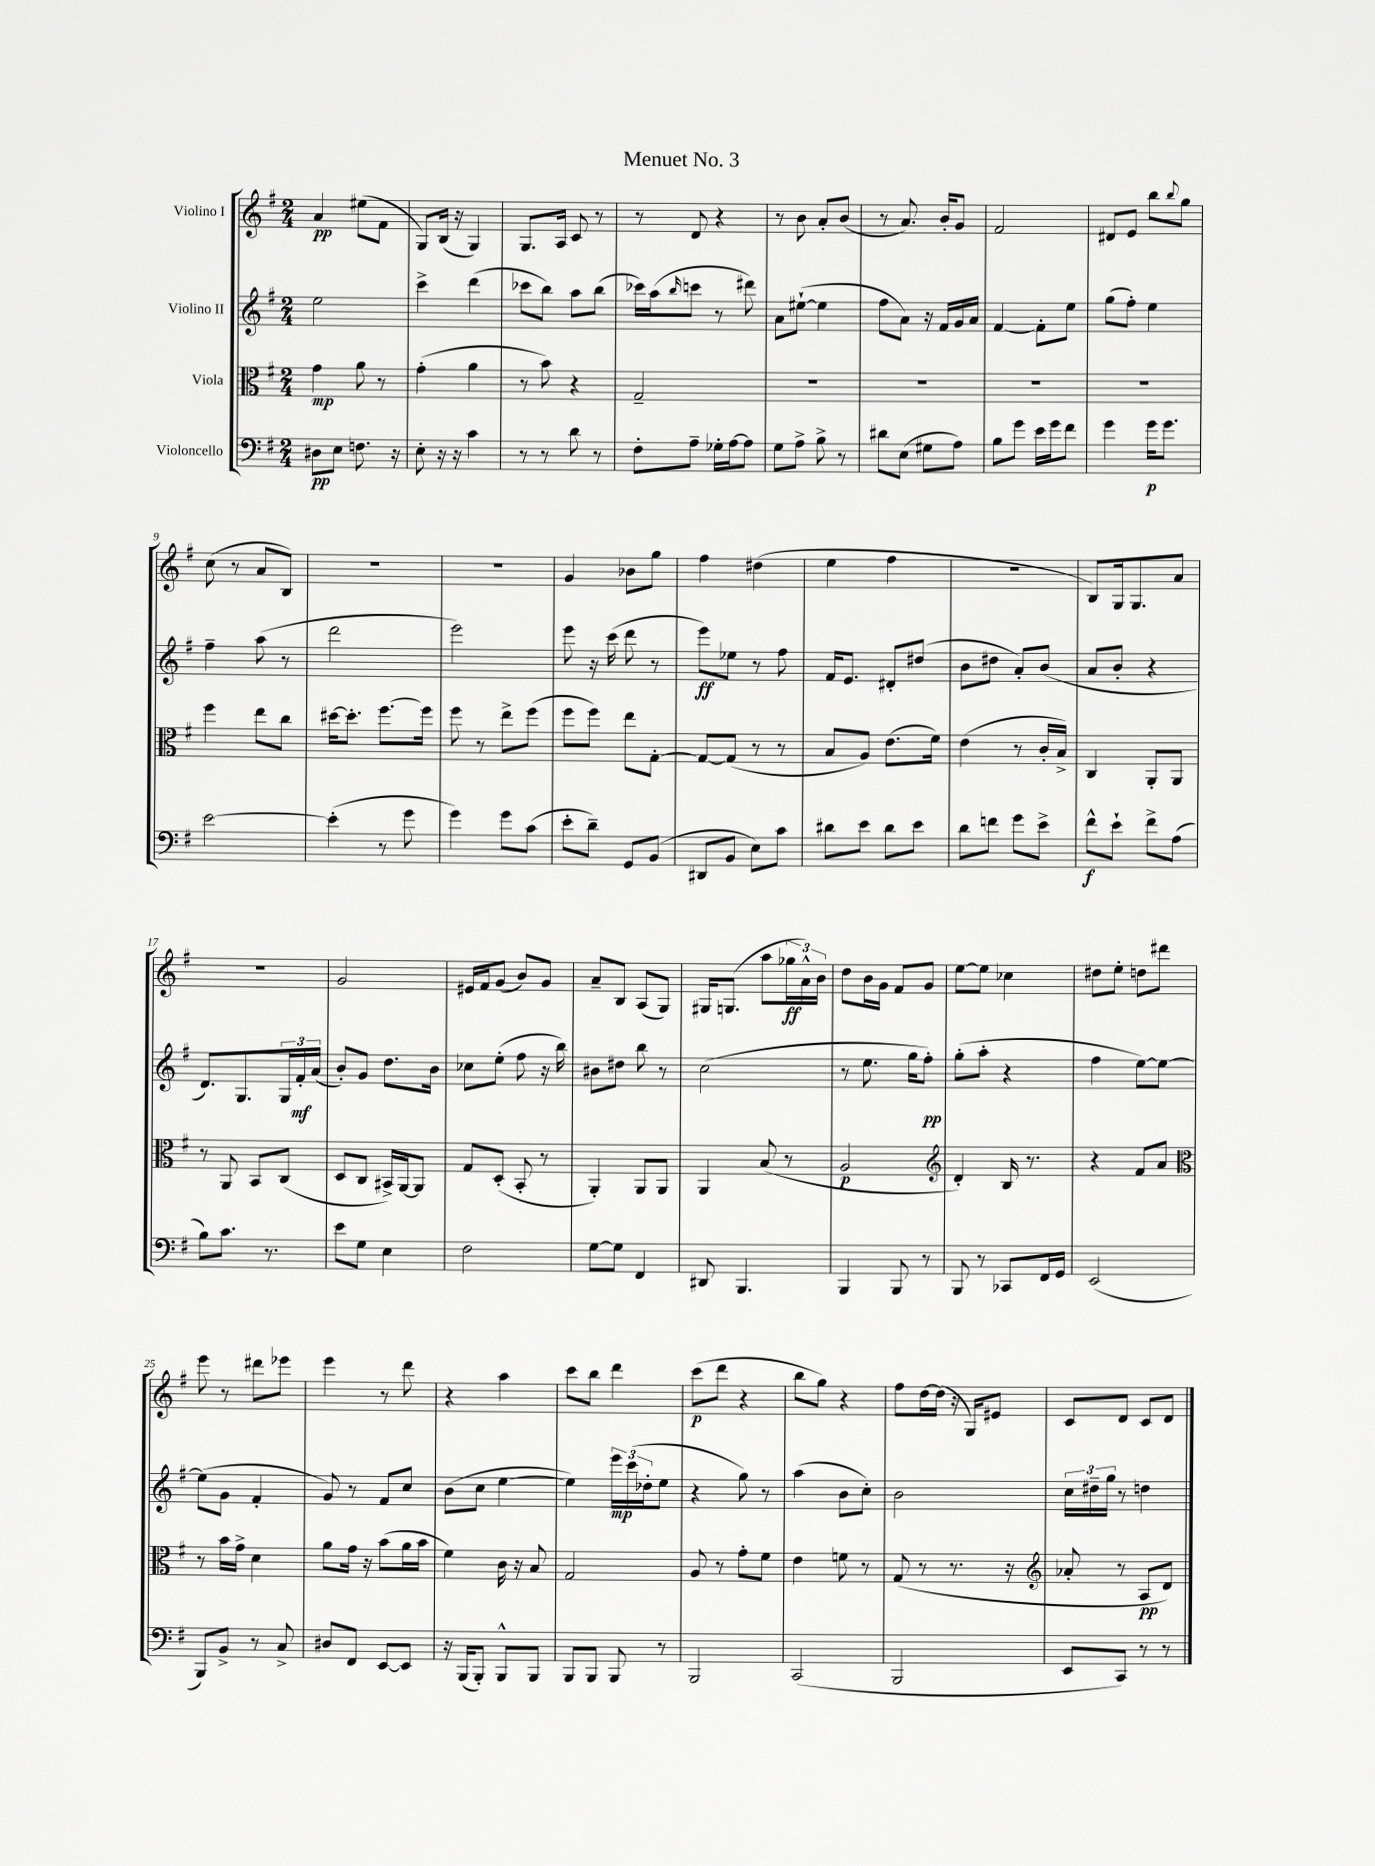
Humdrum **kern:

**kern	**kern	**kern	**kern
*staff4	*staff3	*staff2	*staff1
*clefF4	*clefC3	*clefG2	*clefG2
*k[f#]	*k[f#]	*k[f#]	*k[f#]
*M2/4	*M2/4	*M2/4	*M2/4
8D#	4g	2ee	4a
8E	.	.	.
8.F	8a	.	(8ee#
.	8r	.	8f#
16r	.	.	.
=	=	=	=
8E'	(4g'	4ccc^	8G)
16r	.	.	(16B
16r	.	.	16r
4c	4a	(4ddd	4G)
=	=	=	=
8r	8r	8ccc-	8.G
8r	8b)	8bb)	.
.	.	.	16A
8d	4r	8aa	8c
8r	.	(8bb	8r
=	=	=	=
8F#'	2G~	16ccc-)	8r
.	.	(16aa	.
.	.	16qqbb	.
8A~	.	8ccc	8d
16G-'	.	8r	4r
[16A	.	.	.
8A]	.	8ddd#)	.
=	=	=	=
8G	2r	8a	8r
8A^	.	([8ee#`	8b
8B^	.	4ee#]	8a'
8r	.	.	(8b
=	=	=	=
8d#	2r	8ff#	8r
(8E	.	8a)	8.a)
8G#	.	16r	.
.	.	16f#	16b'
8A)	.	16g	8g
.	.	16a	.
=	=	=	=
8B	2r	[4f#	2f#
8g	.	.	.
16e	.	8f#']	.
16g	.	.	.
8f#	.	8ee	.
=	=	=	=
4g	2r	(8gg	8d#
.	.	8ff#')	8e
16g	.	4ee	8bb
8.g	.	.	.
.	.	.	8qqbb
.	.	.	8gg
=	=	=	=
[2e	4ff#	4ff#~	(8cc
.	.	.	8r
.	8ee	(8aa	8a
.	8cc	8r	8B)
=	=	=	=
(4e']	[16dd#	2ddd	2r
.	8.dd#']	.	.
8r	[8.ff#	.	.
8g	.	.	.
.	16ff#]	.	.
=	=	=	=
4g)	8ff#	2eee)	2r
.	8r	.	.
8g	8ee^	.	.
(8c	(8ff#	.	.
=	=	=	=
8e'	8ff#	8eee	4g
8d~)	8ff#)	16r	.
.	.	(16ccc	.
8GG	8ee	8ddd	8b-
(8BB	[8G'	8r	8gg
=	=	=	=
8DD#	8G_	8eee)	4ff#
8BB	(8G]	8ee-	.
8E)	8r	8r	(4dd#
8c	8r	8ff#	.
=	=	=	=
8d#	8B	16f#	4ee
.	.	8.e	.
8e	8A)	.	.
8d#	(8.e	8d#'	4ff#
8e	.	(8dd#	.
.	16f#)	.	.
=	=	=	=
8d	(4e	8b	2r
8f	.	8dd#	.
8g	8r	8a')	.
8e^	16c'	(8b	.
.	16B^)	.	.
=	=	=	=
8f#^^	4C	8a	8B)
8e`	.	8b'	16G
.	.	.	8.G
8f#^	8AA'	4r	.
(8A	8AA	.	8a
=	=	=	=
8B)	8r	8.d)	2r
8.c	8AA	.	.
.	.	8.G	.
.	8BB	.	.
8.r	.	.	.
.	(8C	24G	.
.	.	24f#'	.
.	.	(24a	.
=	=	=	=
8e	8D	8b')	2g
8G	8C	8g	.
4E	16BB#^)	8.dd	.
.	[16AA	.	.
.	8AA]	.	.
.	.	16b	.
=	=	=	=
2F#	8G	8cc-	16e#
.	.	.	16f#
.	(8D'	(8ee'	(8g
.	8BB'	8ff#	8b)
.	8r	16r	8g
.	.	16bb)	.
=	=	=	=
[8G	4AA')	8b#	8a~
8G]	.	8dd#	8B
4FF#	8AA	8bb	(8A
.	8AA	8r	8G)
=	=	=	=
8DD#	4AA	(2cc	16G#
.	.	.	(8.G
4.BBB	.	.	.
.	(8B	.	8aa
.	8r	.	24gg-
.	.	.	24a^^)
.	.	.	24b
=	=	=	=
4BBB	2A	8r	8dd
.	.	8.ee	16b
.	.	.	16g
8BBB	.	.	8f#
.	.	16gg	.
8r	.	8ff#')	8g
=	=	=	=
*	*clefG2	*	*
8BBB	4d')	(8gg'	[8ee
8r	.	8aa'	8ee]
8CC-	16B	4r	4cc-
.	8.r	.	.
16FF#	.	.	.
16GG	.	.	.
=	=	=	=
(2EE	4r	4ff#	8dd#
.	.	.	8ee'
.	8f#	[8ee)	8dd
.	8a	8ee_	8ddd#
=	=	=	=
*	*clefC3	*	*
8BBB)	8r	(8ee]	8eee
8BB^	16b	8g	8r
.	16g^	.	.
8r	4d	4f#'	8ddd#
8C^	.	.	8eee-
=	=	=	=
8D#	8a	8g)	4eee
8FF#	16g	8r	.
.	16r	.	.
[8EE	(8b	8f#	8r
8EE]	16a	8cc	8ddd
.	16b	.	.
=	=	=	=
16r	4f#)	(8b	4r
(16BBB	.	.	.
8BBB')	.	8cc	.
8BBB^^	16c	[4ee	4aa
.	16r	.	.
8BBB	8B	.	.
=	=	=	=
8BBB	2G	4ee])	8ccc
8BBB	.	.	8bb
8BBB	.	24eee	4ddd
.	.	(24ccc	.
.	.	24dd-'	.
8r	.	8ee	.
=	=	=	=
2BBB	8A	4r	(8ccc
.	8r	.	8ddd
.	8g'	8gg)	4r
.	8f#	8r	.
=	=	=	=
(2CC	4e	(4aa	8bb
.	.	.	8gg)
.	8f	8b	4r
.	8r	8cc')	.
=	=	=	=
2BBB	(8G	2b	8ff#
.	8r	.	[16dd
.	.	.	(16dd]
.	8.r	.	16r
.	.	.	16G)
.	.	.	8e#
.	16r	.	.
=	=	=	=
*	*clefG2	*	*
8EE	8a-'	24cc	8c
.	.	24dd#~	.
.	.	24gg	.
8CC)	8r	8r	8d
8r	8A	4dd	8c
8r	8d)	.	8d
==	==	==	==
*-	*-	*-	*-
